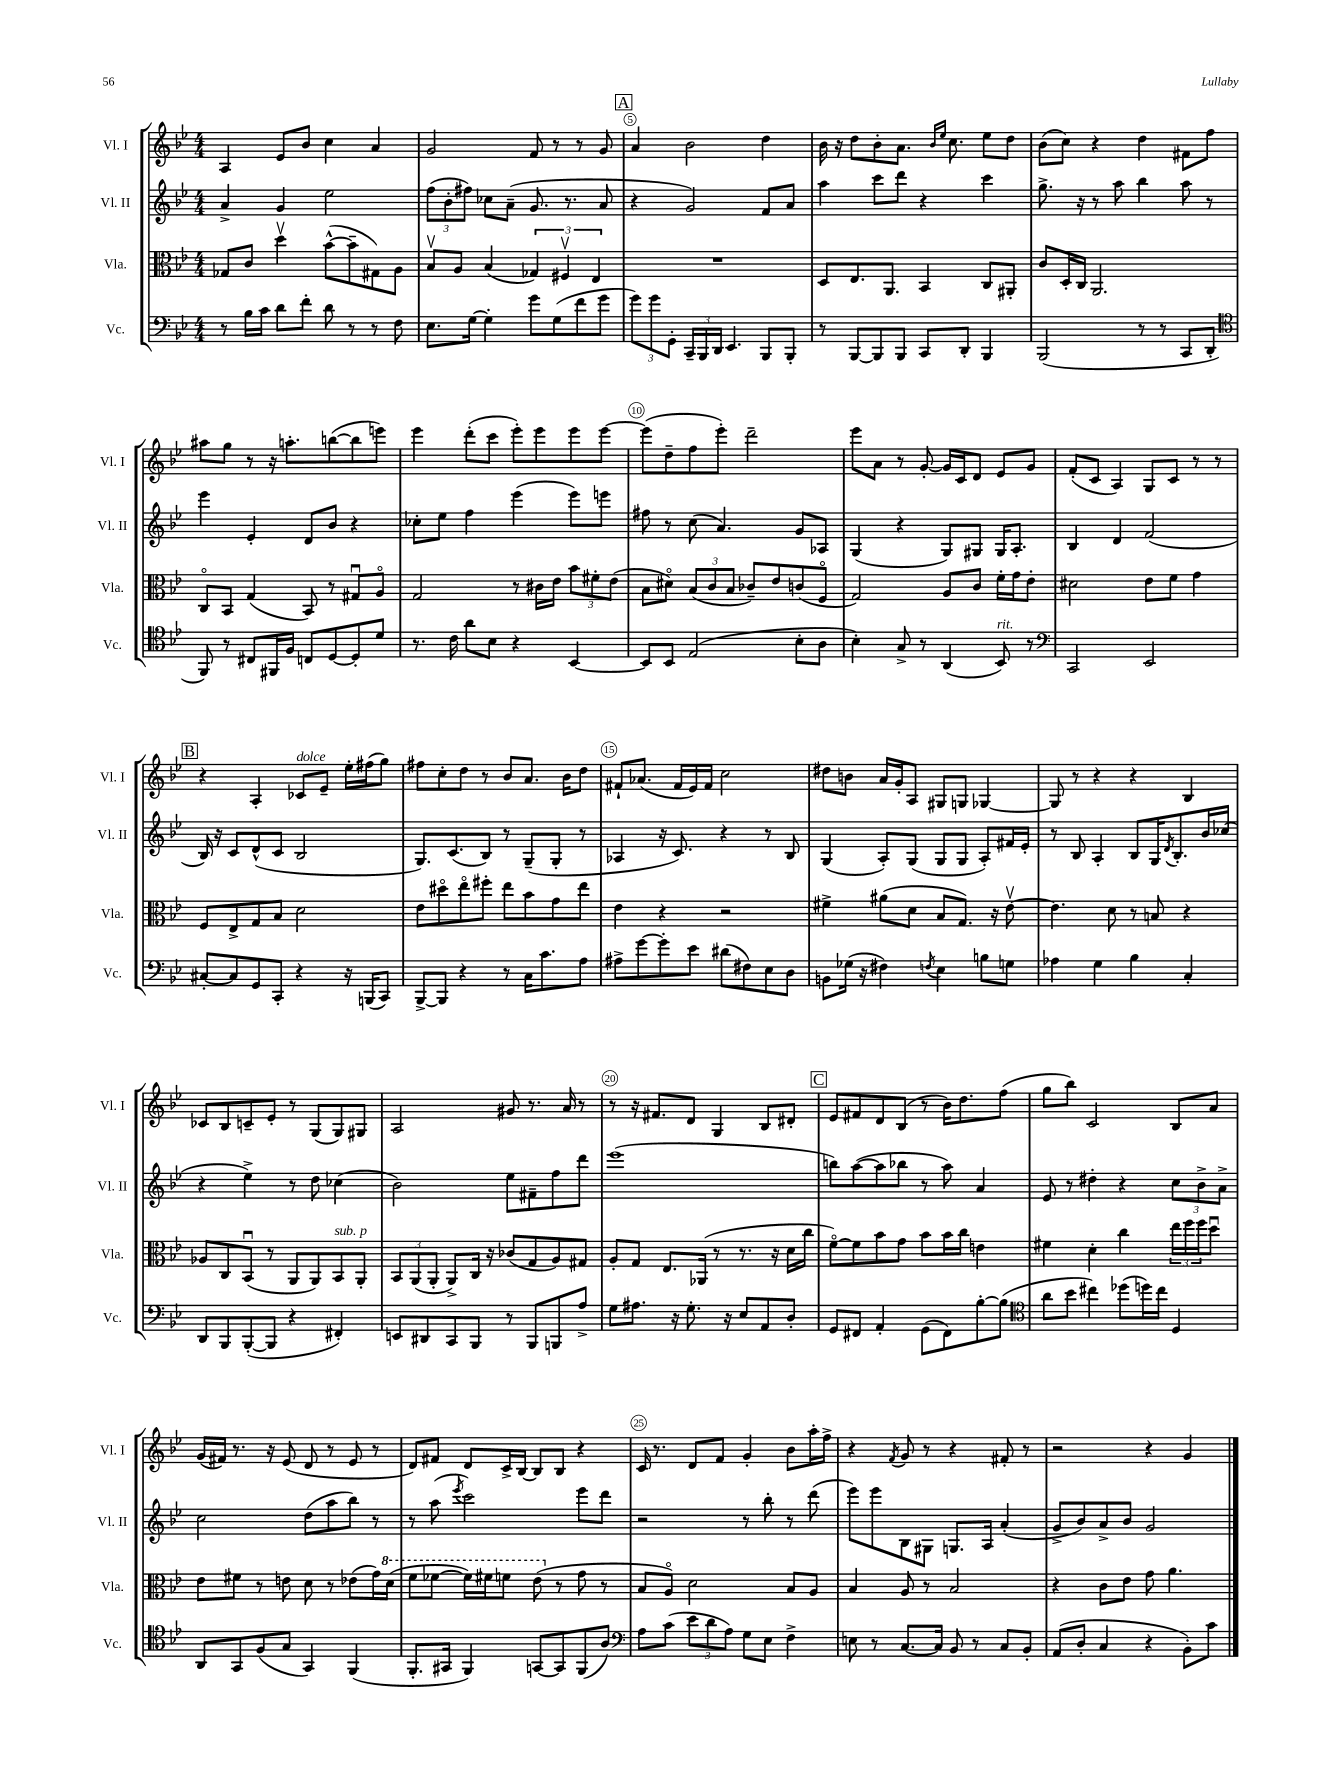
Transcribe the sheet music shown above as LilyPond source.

<<
\new StaffGroup <<
\new Staff = "s0" \with { instrumentName = "Vl. I" shortInstrumentName = "Vl. I" } {
    \clef treble \key bes \major \numericTimeSignature \time 4/4
    a4 ees'8 bes'8 c''4 a'4 |
    g'2 f'8 r8 r8 g'8 |
    \mark \markup { \box "A" } a'4 bes'2 d''4 |
    bes'16 r16 d''8 bes'8-. a'8. \grace { bes'16 ees''16 } c''8. ees''8 d''8 |
    bes'8( c''8) r4 d''4 fis'8 f''8 |
    ais''8 g''8 r8 r16 a''8.-. b''8~( b''8 e'''8) |
    ees'''4 d'''8-.( c'''8 ees'''8-.) ees'''8 ees'''8 ees'''8~ |
    ees'''8( d''8-- f''8 ees'''8-.) d'''2-- |
    ees'''8 a'8 r8 g'8~-. g'16 c'16 d'8 ees'8 g'8 |
    f'8-.( c'8 a4) g8 c'8 r8 r8 |
    \mark \markup { \box "B" } r4 a4-. ces'8^\markup { \italic "dolce" } ees'8-- ees''16-. fis''16( g''8) |
    fis''8 c''8-. d''8 r8 bes'8 a'8. bes'16 d''8 |
    fis'8-! aes'8.( fis'16 ees'16) fis'16 c''2 |
    dis''8 b'8 a'16 g'16-. a8 gis8 g8 ges4~ |
    ges8 r8 r4 r4 bes4 |
    ces'8 bes8 c'8-- ees'8-. r8 g8( g8) gis8 |
    a2 gis'8 r8. a'16 r8 |
    r8 r16 fis'8. d'8 g4 bes8 dis'8-. |
    \mark \markup { \box "C" } ees'8 fis'8 d'8 bes8( r8 bes'16) d''8. f''8( |
    g''8 bes''8) c'2 bes8 a'8 |
    g'16( fis'16) r8. r16 ees'8( d'8 r8 ees'8 r8 |
    d'8) fis'8 d'8 c'16-> bes16~ bes8 bes8 r4 |
    c'16 r8. d'8 f'8 g'4-. bes'8 a''16-. f''16-> |
    r4 \acciaccatura { f'8 } g'8 r8 r4 fis'8-. r8 |
    r2 r4 g'4 \bar "|." |
}
\new Staff = "s1" \with { instrumentName = "Vl. II" shortInstrumentName = "Vl. II" } {
    \clef treble \key bes \major \numericTimeSignature \time 4/4
    a'4-> g'4 ees''2 |
    \tuplet 3/2 { f''8( bes'8-. fis''8) } ces''8 a'8--( g'8. r8. a'8 |
    \mark \markup { \box "A" } r4 g'2) f'8 a'8 |
    a''4 c'''8 d'''8 r4 c'''4 |
    g''8.-> r16 r8 a''8 bes''4 a''8 r8 |
    ees'''4 ees'4-. d'8 bes'8 r4 |
    ces''8-. ees''8 f''4 ees'''4( ees'''8) e'''8 |
    fis''8 r8 c''8( a'4.) g'8 aes8 |
    g4( r4 g8) gis8 gis16 a8.-. |
    bes4 d'4 f'2( |
    \mark \markup { \box "B" } bes16) r16 c'8 d'8-^( c'8 bes2 |
    g8.) c'8.( bes8) r8 g8--( g8-. r8 |
    aes4 r16 c'8.) r4 r8 bes8 |
    g4( a8-.) g8( g8 g8 a8-.) fis'16 ees'16-. |
    r8 bes8 a4-. bes8 g16 \acciaccatura { d'8 } bes8.-. bes'16 ces''16( |
    r4 ees''4->) r8 d''8 ces''4( |
    bes'2) ees''8 fis'8-- f''8 d'''8 |
    ees'''1( |
    \mark \markup { \box "C" } b''8) a''8~( a''8 bes''8 r8 a''8) a'4 |
    ees'8 r8 dis''4-. r4 \tuplet 3/2 { c''8 bes'8-> a'8-> } |
    c''2 d''8( a''8 bes''8) r8 |
    r8 a''8( \acciaccatura { ees'''8 } c'''2) ees'''8 d'''8 |
    r2 r8 bes''8-. r8 d'''8( |
    ees'''8) ees'''8 bes8 gis8 g8. a16 a'4-.( |
    g'8-> bes'8) a'8-> bes'8 g'2 \bar "|." |
}
\new Staff = "s2" \with { instrumentName = "Vla." shortInstrumentName = "Vla." } {
    \clef alto \key bes \major \numericTimeSignature \time 4/4
    ges8 c'8 d''4\upbow bes'8~-^( bes'8-- gis8) a8 |
    bes8\upbow a8 bes4( \tuplet 3/2 { ges4) fis4\upbow ees4 } |
    \mark \markup { \box "A" } R1 |
    d8 ees8. a,8. bes,4 c8 ais,8-. |
    c'8 d16-. c16 a,2. |
    c8\flageolet bes,8 g4( bes,8) r8 gis8\downbow a8\flageolet |
    g2 r8 cis'16 ees'16 \tuplet 3/2 { bes'8 fis'8-. ees'8( } |
    bes8 dis'8\flageolet) \tuplet 3/2 { bes8( c'8 bes8 } ces'8--) ees'8 c'8( f8\flageolet |
    g2) a8 c'8 f'16-. g'16 ees'8-. |
    dis'2 ees'8 f'8 g'4 |
    \mark \markup { \box "B" } f8 ees8-> g8 bes8 d'2 |
    ees'8 dis''8\flageolet ees''8\flageolet fis''8-. ees''8 bes'8 g'8 ees''8 |
    ees'4 r4 r2 |
    fis'4-> ais'8( d'8 bes8 g8.) r16 ees'8~\upbow |
    ees'4. d'8 r8 b8 r4 |
    aes8 c8 bes,8\downbow( r8 a,8 a,8) bes,8^\markup { \italic "sub. p" } a,8-. |
    \tuplet 3/2 { bes,8 a,8( a,8-. } a,8->) c16 r16 ces'8( g8 a8) gis8 |
    a8-. g8 ees8. aes,16( r8 r8. r16 d'16 c''16 |
    \mark \markup { \box "C" } f'8~\flageolet) f'8 bes'8 g'8 bes'8 bes'16 c''16 e'4 |
    fis'4 d'4-. c''4 \tuplet 3/2 { ees''16 f''16 f''16 } d''8\downbow |
    ees'8 fis'8 r8 e'8 d'8 r8 ees'8( g'16) \ottava #1 d''16( |
    f''8 fes''8~ fes''16) fis''16 f''8 ees''8( \ottava #0 r8 g'8 r8 |
    bes8 a8\flageolet) d'2 bes8 a8 |
    bes4 a8 r8 bes2 |
    r4 c'8 ees'8 g'8 a'4. \bar "|." |
}
\new Staff = "s3" \with { instrumentName = "Vc." shortInstrumentName = "Vc." } {
    \clef bass \key bes \major \numericTimeSignature \time 4/4
    r8 bes16 c'16 d'8 f'8-. d'8 r8 r8 f8 |
    ees8. g16~ g4-. g'8 g8( f'8 g'8 |
    \mark \markup { \box "A" } \tuplet 3/2 { g'8) g'8 g,8-. } \tuplet 3/2 { c,16-- bes,,16 d,16 } ees,4. bes,,8 bes,,8-. |
    r8 bes,,8~ bes,,8 bes,,8 c,8 d,8-. bes,,4 |
    bes,,2( r8 r8 c,8 d,8-. |
    \clef tenor f,8) r8 cis8 fis,16 f16 c8 d8~ d8-. d'8 |
    r8. c'16 a'8 bes8 r4 bes,4~ |
    bes,8 bes,8 ees2( bes8-. a8 |
    bes4-.) g8-> r8 a,4( bes,8^\markup { \italic "rit." }) r8 |
    \clef bass c,2 ees,2 |
    \mark \markup { \box "B" } cis8~-. cis8 g,8 c,8-. r4 r16 b,,16( c,8) |
    bes,,8~-> bes,,8 r4 r8 c16 c'8. a8 |
    ais8-> g'8~ g'8-. ees'8 dis'8( fis8) ees8 d8 |
    b,8 ges16( r16 fis4) \acciaccatura { f8 } ees4 b8 g8 |
    aes4 g4 bes4 c4-. |
    d,8 bes,,8 bes,,8~-.( bes,,8 r4 fis,4-.) |
    e,8 dis,8 c,8 bes,,8 r8 bes,,8 b,,8 a8-> |
    g8 ais8. r16 g8.-. r16 ees8 a,8 d8-. |
    \mark \markup { \box "C" } g,8 fis,8 a,4-. g,8( fis,8) bes8~-. bes8( |
    \clef tenor a'8 bes'8 cis''4) des''8( d''16) cis''16 d4 |
    a,8 g,8 f8( g8 g,4) f,4( |
    f,8.-. gis,16 f,4) g,8~ g,8 f,8( a8) |
    \clef bass a8 c'8( \tuplet 3/2 { ees'8 d'8 a8) } g8 ees8 f4-> |
    e8 r8 c8.~ c16 bes,8 r8 c8 bes,8-. |
    a,8( d8-. c4 r4 bes,8-.) c'8 \bar "|." |
}
>>
>>
\layout { \context { \Score currentBarNumber = #3 \override BarNumber.break-visibility = ##(#f #t #t) barNumberVisibility = #(every-nth-bar-number-visible 5) \override BarNumber.stencil = #(make-stencil-circler 0.1 0.3 ly:text-interface::print) } }
